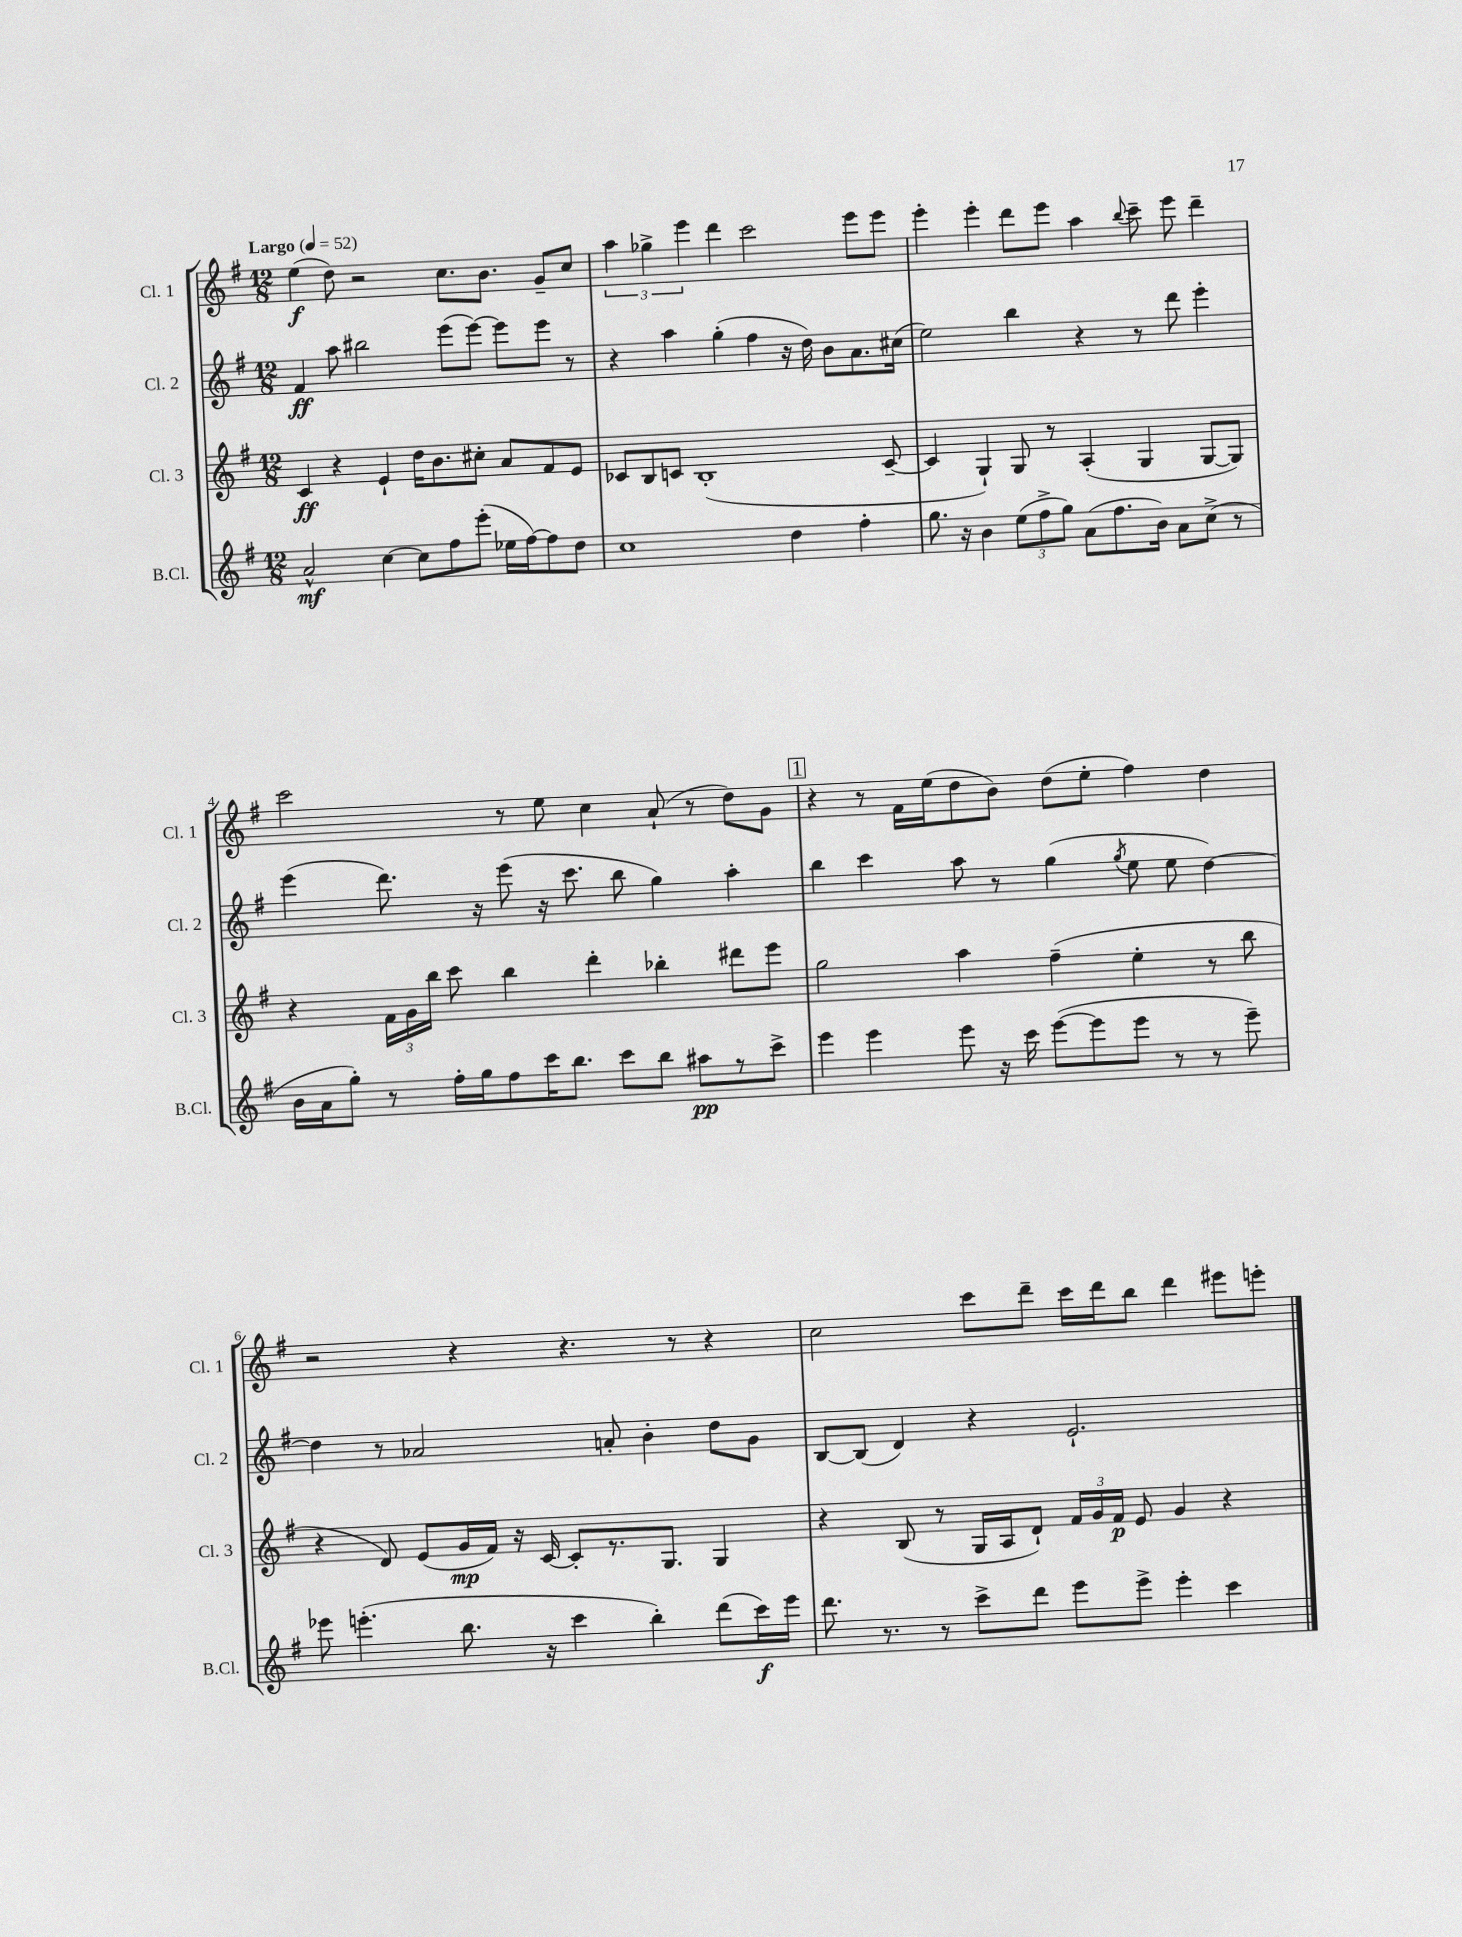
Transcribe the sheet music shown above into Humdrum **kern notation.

**kern	**dynam	**kern	**dynam	**kern	**dynam	**kern	**dynam
*part4	*part4	*part3	*part3	*part2	*part2	*part1	*part1
*staff4	*staff4	*staff3	*staff3	*staff2	*staff2	*staff1	*staff1
*I"B.Cl.	*	*I"Cl. 3	*	*I"Cl. 2	*	*I"Cl. 1	*
*I'B.Cl.	*	*I'Cl. 3	*	*I'Cl. 2	*	*I'Cl. 1	*
*clefG2	*	*clefG2	*	*clefG2	*	*clefG2	*
*k[f#]	*	*k[f#]	*	*k[f#]	*	*k[f#]	*
*M12/8	*	*M12/8	*	*M12/8	*	*M12/8	*
*MM52	*	*MM52	*	*MM52	*	*MM52	*
=1	=1	=1	=1	=1	=1	=1	=1
!	!	!	!	!	!	!LO:TX:a:B:t=Largo	!
2a^^/	mf	4c/	ff	4f#/	ff	(4ee\	f
.	.	4r	.	8aa\	.	8dd\)	.
.	.	.	.	2bb#X\	.	2r	.
[4cc\	.	4e`/	.	.	.	.	.
8cc\L]	.	16dd\KL	.	.	.	.	.
.	.	8.b\	.	.	.	.	.
8ff#\	.	.	.	(8eee\L	.	8.cc\L	.
(8eee'\J	.	8cc#X'\J	.	[8eee\J)	.	.	.
.	.	.	.	.	.	8.b\J	.
16ee-X\LL	.	8a/L	.	8eee\L]	.	.	.
[16ff#\J)	.	.	.	.	.	.	.
8ff#\]	.	8f#/	.	8eee\J	.	8g~/L	.
8dd\J	.	8e/J	.	8r	.	8cc/J	.
=2	=2	=2	=2	=2	=2	=2	=2
1cc	.	8c-X/L	.	4r	.	6aa\	.
.	.	8B/	.	.	.	.	.
.	.	.	.	.	.	6gg-X^\	.
.	.	8cn/J	.	4aa\	.	.	.
.	.	.	.	.	.	6eee\	.
.	.	(1B'	.	.	.	.	.
.	.	.	.	(4gg'\	.	4ddd\	.
.	.	.	.	4ff#\	.	2ccc\	.
4dd\	.	.	.	16r	.	.	.
.	.	.	.	16dd\)	.	.	.
.	.	.	.	8b\L	.	.	.
4ff#'\	.	.	.	8.a\	.	8eee\L	.
.	.	[8c~/	.	.	.	8eee\J	.
.	.	.	.	(16cc#X\Jk	.	.	.
=3	=3	=3	=3	=3	=3	=3	=3
8.gg\	.	4c/]	.	2ee\)	.	4eee'\	.
16r	.	.	.	.	.	.	.
4b\	.	4G`/)	.	.	.	4eee'\	.
(12ee\L	.	8G/	.	4bb\	.	8ddd\L	.
12ff#^\	.	.	.	.	.	.	.
.	.	8r	.	.	.	8eee\J	.
12gg\J)	.	.	.	.	.	.	.
(8a\L	.	(4A'/	.	4r	.	4aa\	.
8.ff#\	.	.	.	.	.	.	.
.	.	.	.	.	.	8qqbb/	.
.	.	4G/	.	8r	.	8ccc~\	.
16b\Jk)	.	.	.	.	.	.	.
8a\L	.	.	.	8ddd\	.	8eee\	.
(8cc^\J	.	[8G/L	.	4eee'\	.	4ddd~\	.
8r	.	8G/J])	.	.	.	.	.
!!LO:LB:g=z
=4	=4	=4	=4	=4	=4	=4	=4
16b\LL	.	4r	.	(4eee\	.	2ccc\	.
16a\J	.	.	.	.	.	.	.
8gg'\J)	.	.	.	.	.	.	.
8r	.	24f#\LL	.	8.ddd\)	.	.	.
.	.	24g\	.	.	.	.	.
.	.	24bb\JJ	.	.	.	.	.
16ff#'\LL	.	8ccc\	.	.	.	.	.
16gg\J	.	.	.	16r	.	.	.
8ff#\	.	4bb\	.	(8eee\	.	8r	.
16ccc\K	.	.	.	16r	.	8ee\	.
8.bb\J	.	.	.	8.ccc\	.	.	.
.	.	4ddd'\	.	.	.	4cc\	.
8ccc\L	.	.	.	8bb\	.	.	.
8bb\J	.	4bb-X'\	.	4gg\)	.	(8a`/	.
8aa#X\L	pp	.	.	.	.	8r	.
8r	.	8ddd#X\L	.	4aa'\	.	8dd\L)	.
8ccc^\J	.	8eee\J	.	.	.	8g\J	.
!!LO:REH:place=s1:t=1
=5	=5	=5	=5	=5	=5	=5	=5
4eee\	.	2gg\	.	4bb\	.	4r	.
4eee\	.	.	.	4ccc\	.	8r	.
.	.	.	.	.	.	16f#\LL	.
.	.	.	.	.	.	(16ee\J	.
8eee\	.	4aa\	.	8aa\	.	8dd\	.
16r	.	.	.	8r	.	8b\J)	.
16ccc\	.	.	.	.	.	.	.
([8eee\L	.	(4ff#~\	.	(4gg\	.	(8dd\L	.
8eee\]	.	.	.	.	.	8ee'\J	.
.	.	.	.	8qgg/	.	.	.
8eee\J	.	4ee'\	.	8ee\	.	4ff#\)	.
8r	.	.	.	8ee\	.	.	.
8r	.	8r	.	[4dd\)	.	4dd\	.
8eee~\)	.	8bb\	.	.	.	.	.
!!LO:LB:g=z
=6	=6	=6	=6	=6	=6	=6	=6
8eee-X\	.	4r	.	4dd\]	.	2r	.
(4.eeen'\	.	.	.	.	.	.	.
.	.	8d/)	.	8r	.	.	.
.	.	(8e/L	.	2a-X/	.	.	.
8.bb\	.	16g/L	mp	.	.	4r	.
.	.	16f#/JJ)	.	.	.	.	.
.	.	16r	.	.	.	.	.
16r	.	[16c/	.	.	.	.	.
4ccc\	.	8c'/L]	.	.	.	4.r	.
.	.	8.r	.	8an'/	.	.	.
4bb'\)	.	.	.	4b'\	.	.	.
.	.	8.G/J	.	.	.	.	.
.	.	.	.	.	.	8r	.
(8ddd\L	.	4G/	.	8dd\L	.	4r	.
16ccc\L)	f	.	.	8g\J	.	.	.
16eee\JJ	.	.	.	.	.	.	.
=7	=7	=7	=7	=7	=7	=7	=7
8.ddd\	.	4r	.	[8B/L	.	2cc\	.
.	.	.	.	(8B/J]	.	.	.
8.r	.	.	.	.	.	.	.
.	.	(8B/	.	4d/)	.	.	.
8r	.	8r	.	.	.	.	.
8ccc^\L	.	16G/LL	.	4r	.	8ccc\L	.
.	.	16A/J	.	.	.	.	.
8ddd\J	.	8d`/J)	.	.	.	8ddd~\J	.
8eee\L	.	24f#/LL	.	2.e`/	.	16ccc\LL	.
.	.	24g/	.	.	.	.	.
.	.	.	.	.	.	16ddd\J	.
.	.	24f#/JJ	p	.	.	.	.
8eee^\J	.	8e/	.	.	.	8bb\J	.
4eee'\	.	4g/	.	.	.	4ddd\	.
4ccc\	.	4r	.	.	.	8eee#X\L	.
.	.	.	.	.	.	8eeen'\J	.
==	==	==	==	==	==	==	==
*-	*-	*-	*-	*-	*-	*-	*-
